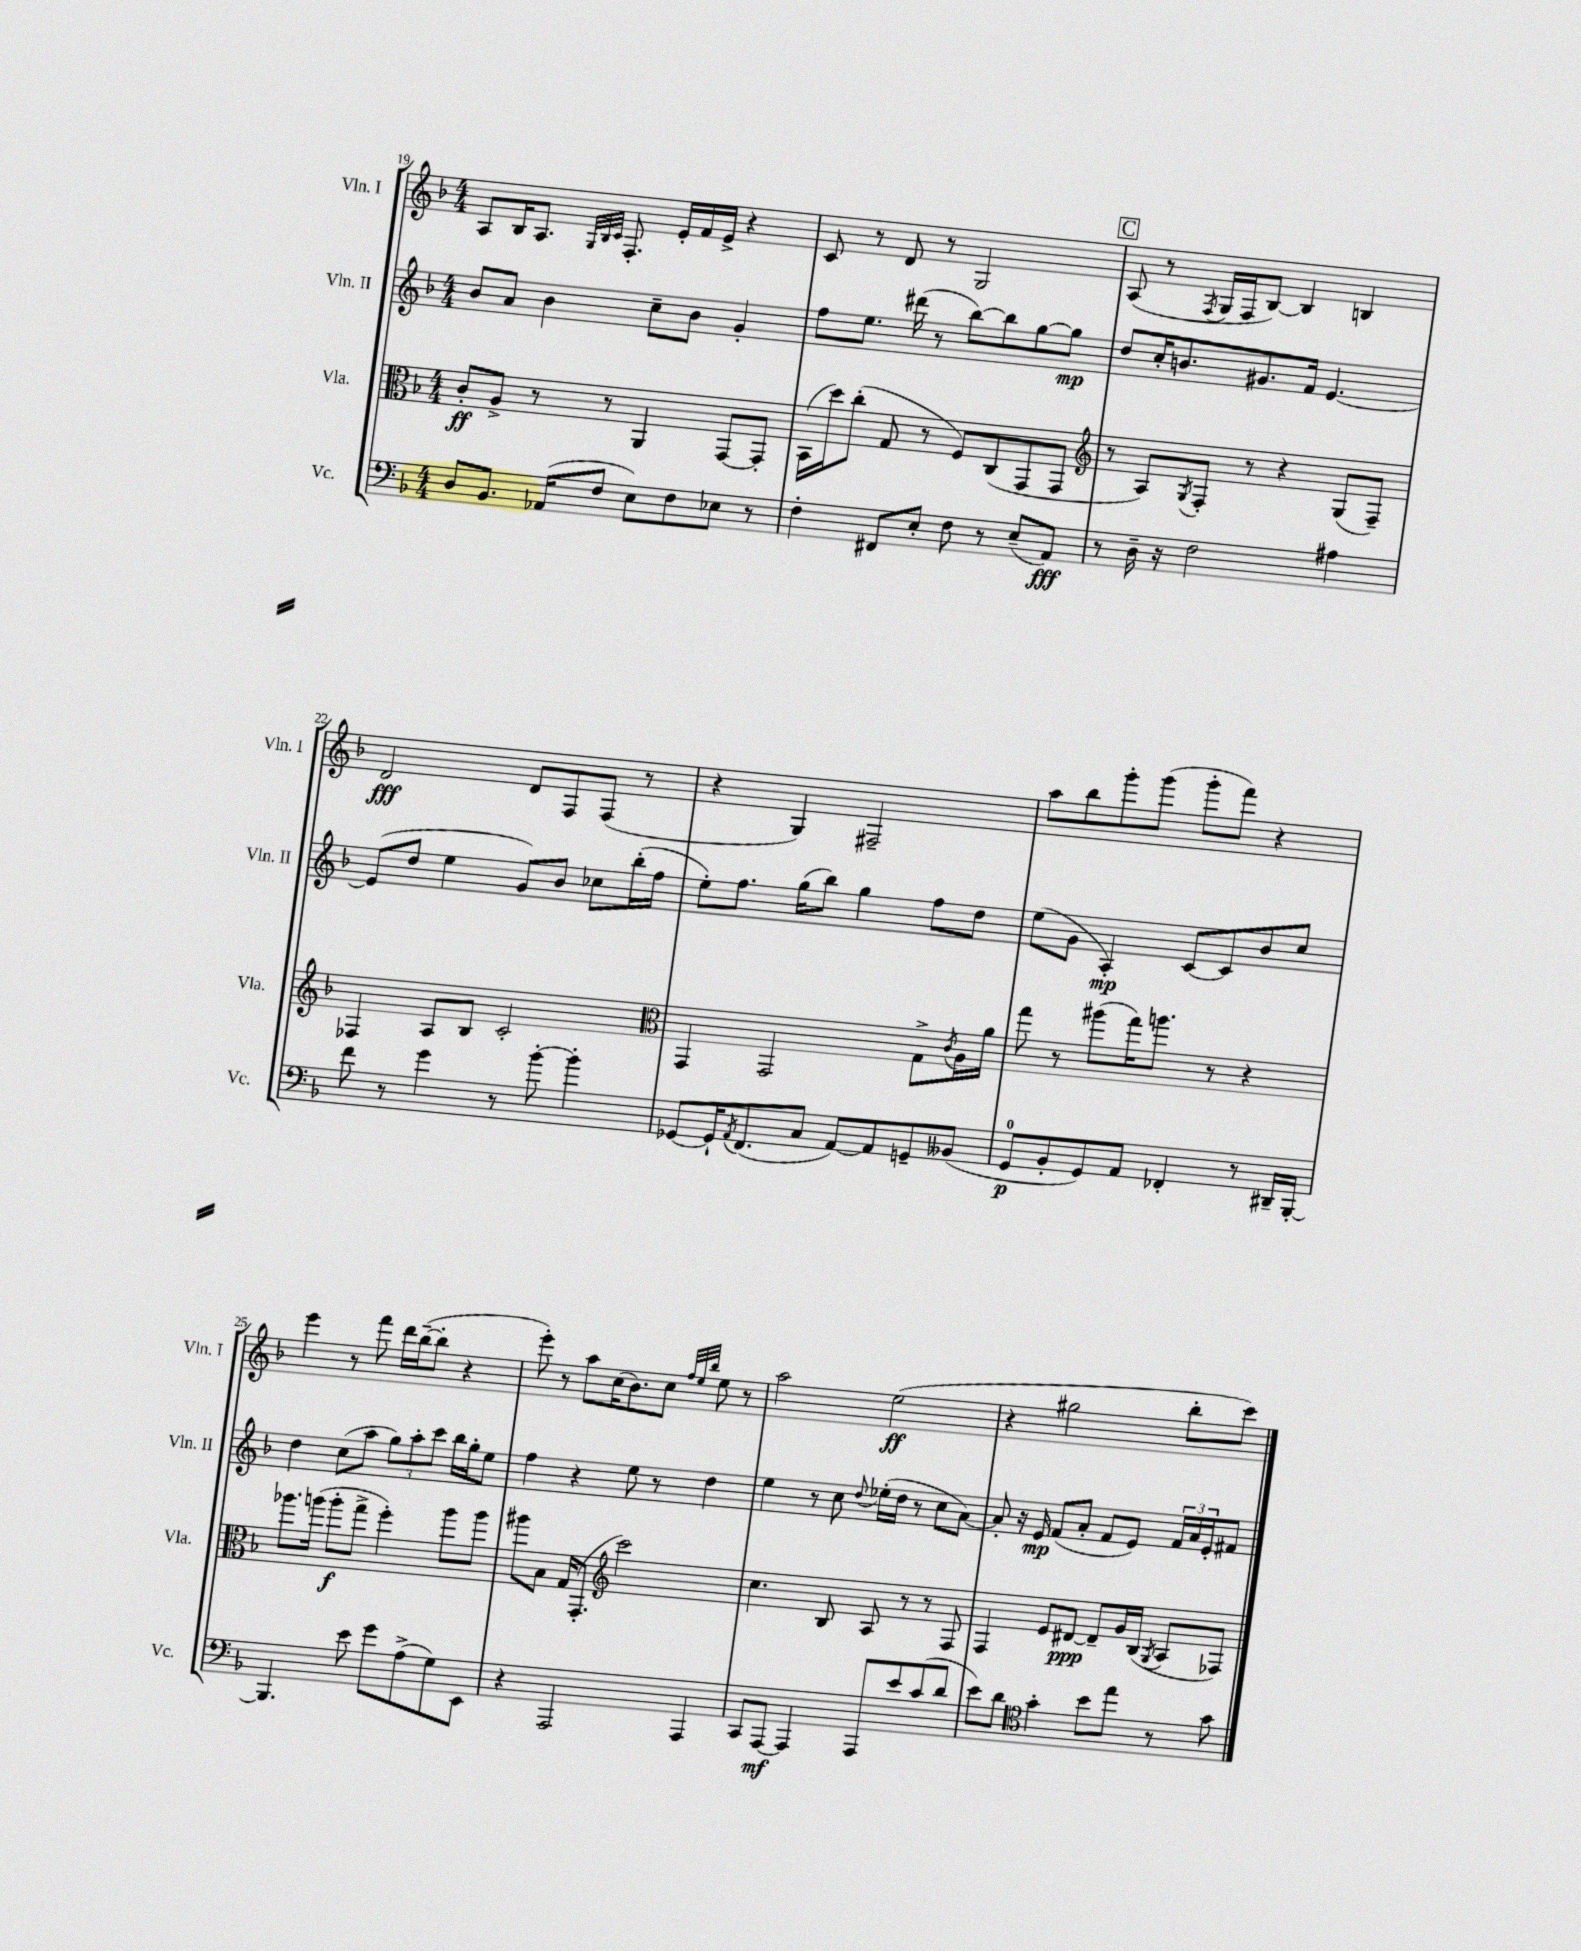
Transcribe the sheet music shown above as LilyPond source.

<<
\new StaffGroup <<
\new Staff = "s0" \with { instrumentName = "Vln. I" shortInstrumentName = "Vln. I" } {
    \clef treble \key f \major \numericTimeSignature \time 4/4
    a8 bes16 a8. \grace { g32 bes32 c'32 } f8.-. e'16-. f'16 e'16-> r4 |
    c'8 r8 d'8 r8 g2 |
    \mark \markup { \box "C" } a8( r8 \acciaccatura { f8 } g16 f16 bes8~) bes4 b4 |
    d'2\fff d'8 f8 f8( r8 |
    r4 g4) fis2-- |
    a''8 bes''8 g'''8-. g'''8( g'''8-. f'''8) r4 |
    e'''4 r8 f'''8 d'''16 bes''16~--( bes''8-. r4 |
    e'''8-.) r8 a''8 c''16( bes'8.) c''8 \grace { f''32 e''32 bes''32 } e''8 r8 |
    a''2 e''2\ff( |
    r4 gis''2 bes''8-. c'''8) \bar "|." |
}
\new Staff = "s1" \with { instrumentName = "Vln. II" shortInstrumentName = "Vln. II" } {
    \clef treble \key f \major \numericTimeSignature \time 4/4
    bes'8 a'8 bes'4 c''8-- bes'8 g'4-. |
    f''8 e''8. dis'''16( r8 bes''8~) bes''8 g''8~ g''8\mp |
    \mark \markup { \box "C" } d''8 c''16-. b'8. gis'8. f'16 e'4.~ |
    e'8( d''8 e''4 g'8) bes'8 ces''8 bes''16-.( f''16 |
    e''8-.) f''8. g''16( bes''8) g''4 f''8 d''8 |
    e''8( g'8 a4-.\mp) c'8~ c'8 bes'8 c''8 |
    d''4 c''8( a''8 \tuplet 3/2 { g''8) a''8-. c'''8 } bes''16 g''16-. e''8 |
    f''4 r4 e''8 r8 d''4 |
    e''4 r8 c''8 \appoggiatura { d''8 } ees''16-.( d''16 r8 c''8 a'8~) |
    a'8-. r16 e'16\mp f'8( a'8-. f'8 e'8) \tuplet 3/2 { f'16 a'16 e'16-. } fis'8 \bar "|." |
}
\new Staff = "s2" \with { instrumentName = "Vla." shortInstrumentName = "Vla." } {
    \clef alto \key f \major \numericTimeSignature \time 4/4
    c'8-.\ff a8-> r8 r8 a,4 g,8~ g,8-. |
    bes,16( d''16) c''8-.( g8 r8 f8) c8( g,8 g,8 |
    \mark \markup { \box "C" } \clef treble r8 a8) \acciaccatura { g8 } f8-. r8 r4 g8( f8--) |
    fes4 a8 bes8 c'2-. |
    \clef alto g,4 g,2 g8-> \acciaccatura { c'8 } a16 a'16 |
    g''8 r8 ais''8( g''16) a''8. r8 r4 |
    aes''8. a''16( a''8-.\f g''8-> f''4-.) a''8 a''8 |
    ais''8 bes8 g16 g,8.-.( \clef treble c'''2) |
    c''4. bes8 a8 r8 r8 f8 |
    f4 e'8 dis'8~\ppp dis'8-- g'16 bes16( \acciaccatura { g8 } a8 fes8) \bar "|." |
}
\new Staff = "s3" \with { instrumentName = "Vc." shortInstrumentName = "Vc." } {
    \clef bass \key f \major \numericTimeSignature \time 4/4
    d8 bes,8. aes,16( f8 e8) f8 ees8 r8 |
    f4-. fis,8 e8-. f8 r8 e8--( a,8\fff) |
    \mark \markup { \box "C" } r8 d16-- r16 f2 ais4 |
    f'8 r8 g'4 r8 bes'8~-. bes'4-. |
    ges,8~ ges,16-! \acciaccatura { a,8 } f,8.( c8 a,8~) a,8 g,8-- beses,8( |
    g,8-0\p bes,8-. g,8) a,8 fes,4-. r8 dis,16-- bes,,16~-. |
    bes,,4. e'8 g'8 a8->( g8) e,8 |
    r4 a,,2 a,,4 |
    c,8 a,,8~\mf a,,4 a,,8 e'8 c'8( d'8 |
    e'8) d'8 \clef tenor g'4-. bes'8 e''8 r8 g'8 \bar "|." |
}
>>
>>
\layout { \context { \Score currentBarNumber = #19 } }
